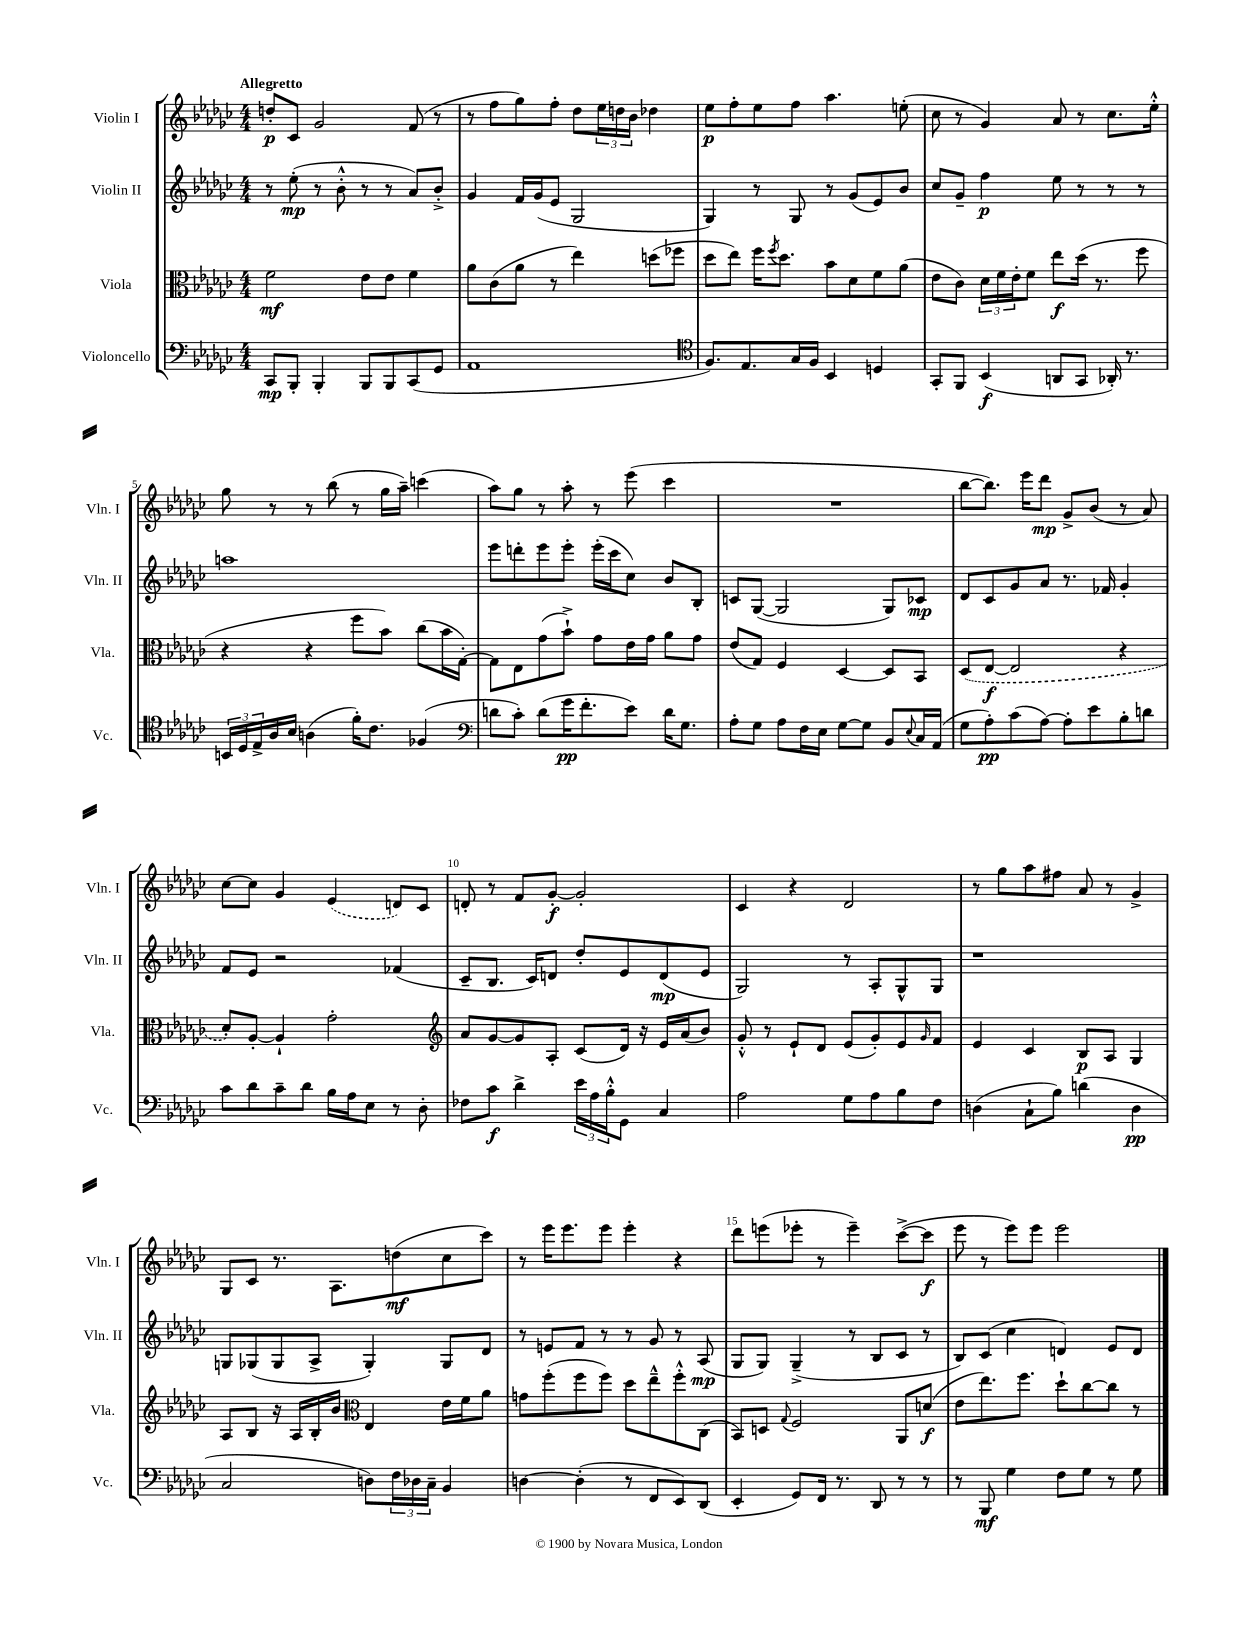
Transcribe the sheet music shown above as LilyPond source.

<<
\new StaffGroup <<
\new Staff = "s0" \with { instrumentName = "Violin I" shortInstrumentName = "Vln. I" } {
    \clef treble \key ges \major \numericTimeSignature \time 4/4 \tempo "Allegretto"
    d''8-.\p ces'8 ges'2 f'8( r8 |
    r8 f''8 ges''8) f''8-. des''8 \tuplet 3/2 { ees''16 d''16 bes'16 } des''4 |
    ees''8\p f''8-. ees''8 f''8 aes''4. e''8-.( |
    ces''8 r8 ges'4) aes'8 r8 ces''8. ees''16-.-^ |
    ges''8 r8 r8 bes''8( r8 ges''16 aes''16--) c'''4( |
    aes''8) ges''8 r8 aes''8-. r8 ees'''8( ces'''4 |
    R1 |
    bes''8~ bes''8.) ees'''16 des'''8\mp ges'8-> bes'8( r8 aes'8) |
    ces''8~ ces''8 ges'4 \once \slurDashed ees'4( d'8) ces'8 |
    d'8-. r8 f'8 ges'8~-.\f ges'2-. |
    ces'4 r4 des'2 |
    r8 ges''8 aes''8 fis''8 aes'8 r8 ges'4-> |
    ges8 ces'8 r8. aes8. d''8\mf( ces''8 ces'''8) |
    r8 ees'''16 ees'''8. ees'''8 ees'''4-. r4 |
    des'''8 e'''8( ees'''8-. r8 ees'''4--) ces'''8~->( ces'''8\f |
    ees'''8 r8 ees'''8) ees'''8 ees'''2 \bar "|." |
}
\new Staff = "s1" \with { instrumentName = "Violin II" shortInstrumentName = "Vln. II" } {
    \clef treble \key ges \major \numericTimeSignature \time 4/4
    r8 ees''8-.\mp( r8 bes'8-.-^ r8 r8 aes'8) bes'8-.-> |
    ges'4 f'16 ges'16( ees'8 ges2 |
    ges4) r8 ges8 r8 ges'8( ees'8) bes'8 |
    ces''8 ges'8-- f''4\p ees''8 r8 r8 r8 |
    a''1 |
    ees'''8 d'''8-. ees'''8 ees'''8-. ees'''16-.( ces'''16 ces''8) bes'8 bes8-. |
    c'8 ges8~( ges2 ges8) ces'8\mp |
    des'8 ces'8 ges'8 aes'8 r8. fes'16 ges'4-. |
    f'8 ees'8 r2 fes'4( |
    ces'8-- bes8. ces'16) d'8 des''8-. ees'8 d'8\mp( ees'8 |
    ges2) r8 aes8-. ges8-^ ges8 |
    r1 |
    g8 ges8( ges8 aes8-> ges4-.) ges8 des'8 |
    r8 e'8 f'8 r8 r8 ges'8 r8 aes8\mp( |
    ges8 ges8) ges4--->( r8 bes8 ces'8 r8 |
    bes8) ces'8( ces''4 d'4) ees'8 d'8 \bar "|." |
}
\new Staff = "s2" \with { instrumentName = "Viola" shortInstrumentName = "Vla." } {
    \clef alto \key ges \major \numericTimeSignature \time 4/4
    f'2\mf ees'8 ees'8 f'4 |
    aes'8 ces'8( aes'8 r8 ees''4) d''8( fes''8 |
    des''8 ees''8) f''16 \acciaccatura { f''8 } des''8. bes'8 des'8 f'8 aes'8( |
    ees'8 ces'8) \tuplet 3/2 { des'16 f'16 ees'16-. } f'8 ees''8\f des''16( r8. f''8 |
    r4 r4 f''8 bes'8) ces''8( bes'16 ges16~-.) |
    ges8 ees8 ges'8( bes'8-!->) ges'8 ees'16 ges'16 aes'8 ges'8 |
    ees'8( ges8) f4 des4~ des8 bes,8 |
    \once \slurDashed des8( ees8~\f ees2 r4 |
    des'8-.) aes8~-. aes4-! ges'2-. |
    \clef treble aes'8 ges'8~ ges'8 aes8-. ces'8( des'16) r16 ees'16 aes'16( bes'8) |
    ges'8-.-^ r8 ees'8-! des'8 ees'8( ges'8-.) ees'8 \grace { ges'16 } f'8 |
    ees'4 ces'4 bes8\p aes8 ges4 |
    aes8 bes8 r16 aes16 bes16-. bes'16 \clef alto ees4 ees'16 f'16 aes'8 |
    g'8 f''8-.( f''8 f''8) des''8 ees''8---^ f''8-.-^ ces8( |
    bes,8) d8 \appoggiatura { ges8 } f2 aes,8 d'8\f( |
    ees'8 ees''8.) f''8. des''8-! ces''8~ ces''8 r8 \bar "|." |
}
\new Staff = "s3" \with { instrumentName = "Violoncello" shortInstrumentName = "Vc." } {
    \clef bass \key ges \major \numericTimeSignature \time 4/4
    ces,8\mp bes,,8-. bes,,4-. bes,,8 bes,,8 ces,8( ges,8 |
    aes,1 |
    \clef tenor f8.) ees8. ges16 f16 bes,4 d4 |
    ges,8-. f,8 bes,4\f( a,8 ges,8 aes,16-.) r8. |
    \tuplet 3/2 { b,16 des16 ees16-> } aes16 bes16 a4( f'16-.) ces'8. fes4( |
    \clef bass d'8 ces'8-.) d'8( ges'16\pp f'8.-. ees'8) d'16 ges8. |
    aes8-. ges8 aes8 f16 ees16 ges8~ ges8 bes,8 \appoggiatura { ees8 } ces16 aes,16( |
    ges8 aes8-.\pp) ces'8( aes8~) aes8-. ees'8 bes8-. d'8 |
    ces'8 des'8 ces'8-- des'8 bes16 aes16 ees8 r8 des8-. |
    fes8 ces'8\f des'4-> \tuplet 3/2 { ees'16 aes16 bes16-.-^ } ges,8 ces4 |
    aes2 ges8 aes8 bes8 f8 |
    d4( ces8-! bes8) d'4( d4\pp |
    ces2 d8) \tuplet 3/2 { f16 des16 ces16-- } bes,4 |
    d4~ d4-.( r8 f,8 ees,8) des,8( |
    ees,4-. ges,8) f,16 r8. des,8 r8 r8 |
    r8 bes,,8\mf ges4 f8 ges8 r8 ges8 \bar "|." |
}
>>
>>
\layout { \context { \Score \override BarNumber.break-visibility = ##(#f #t #t) barNumberVisibility = #(every-nth-bar-number-visible 5) } }
